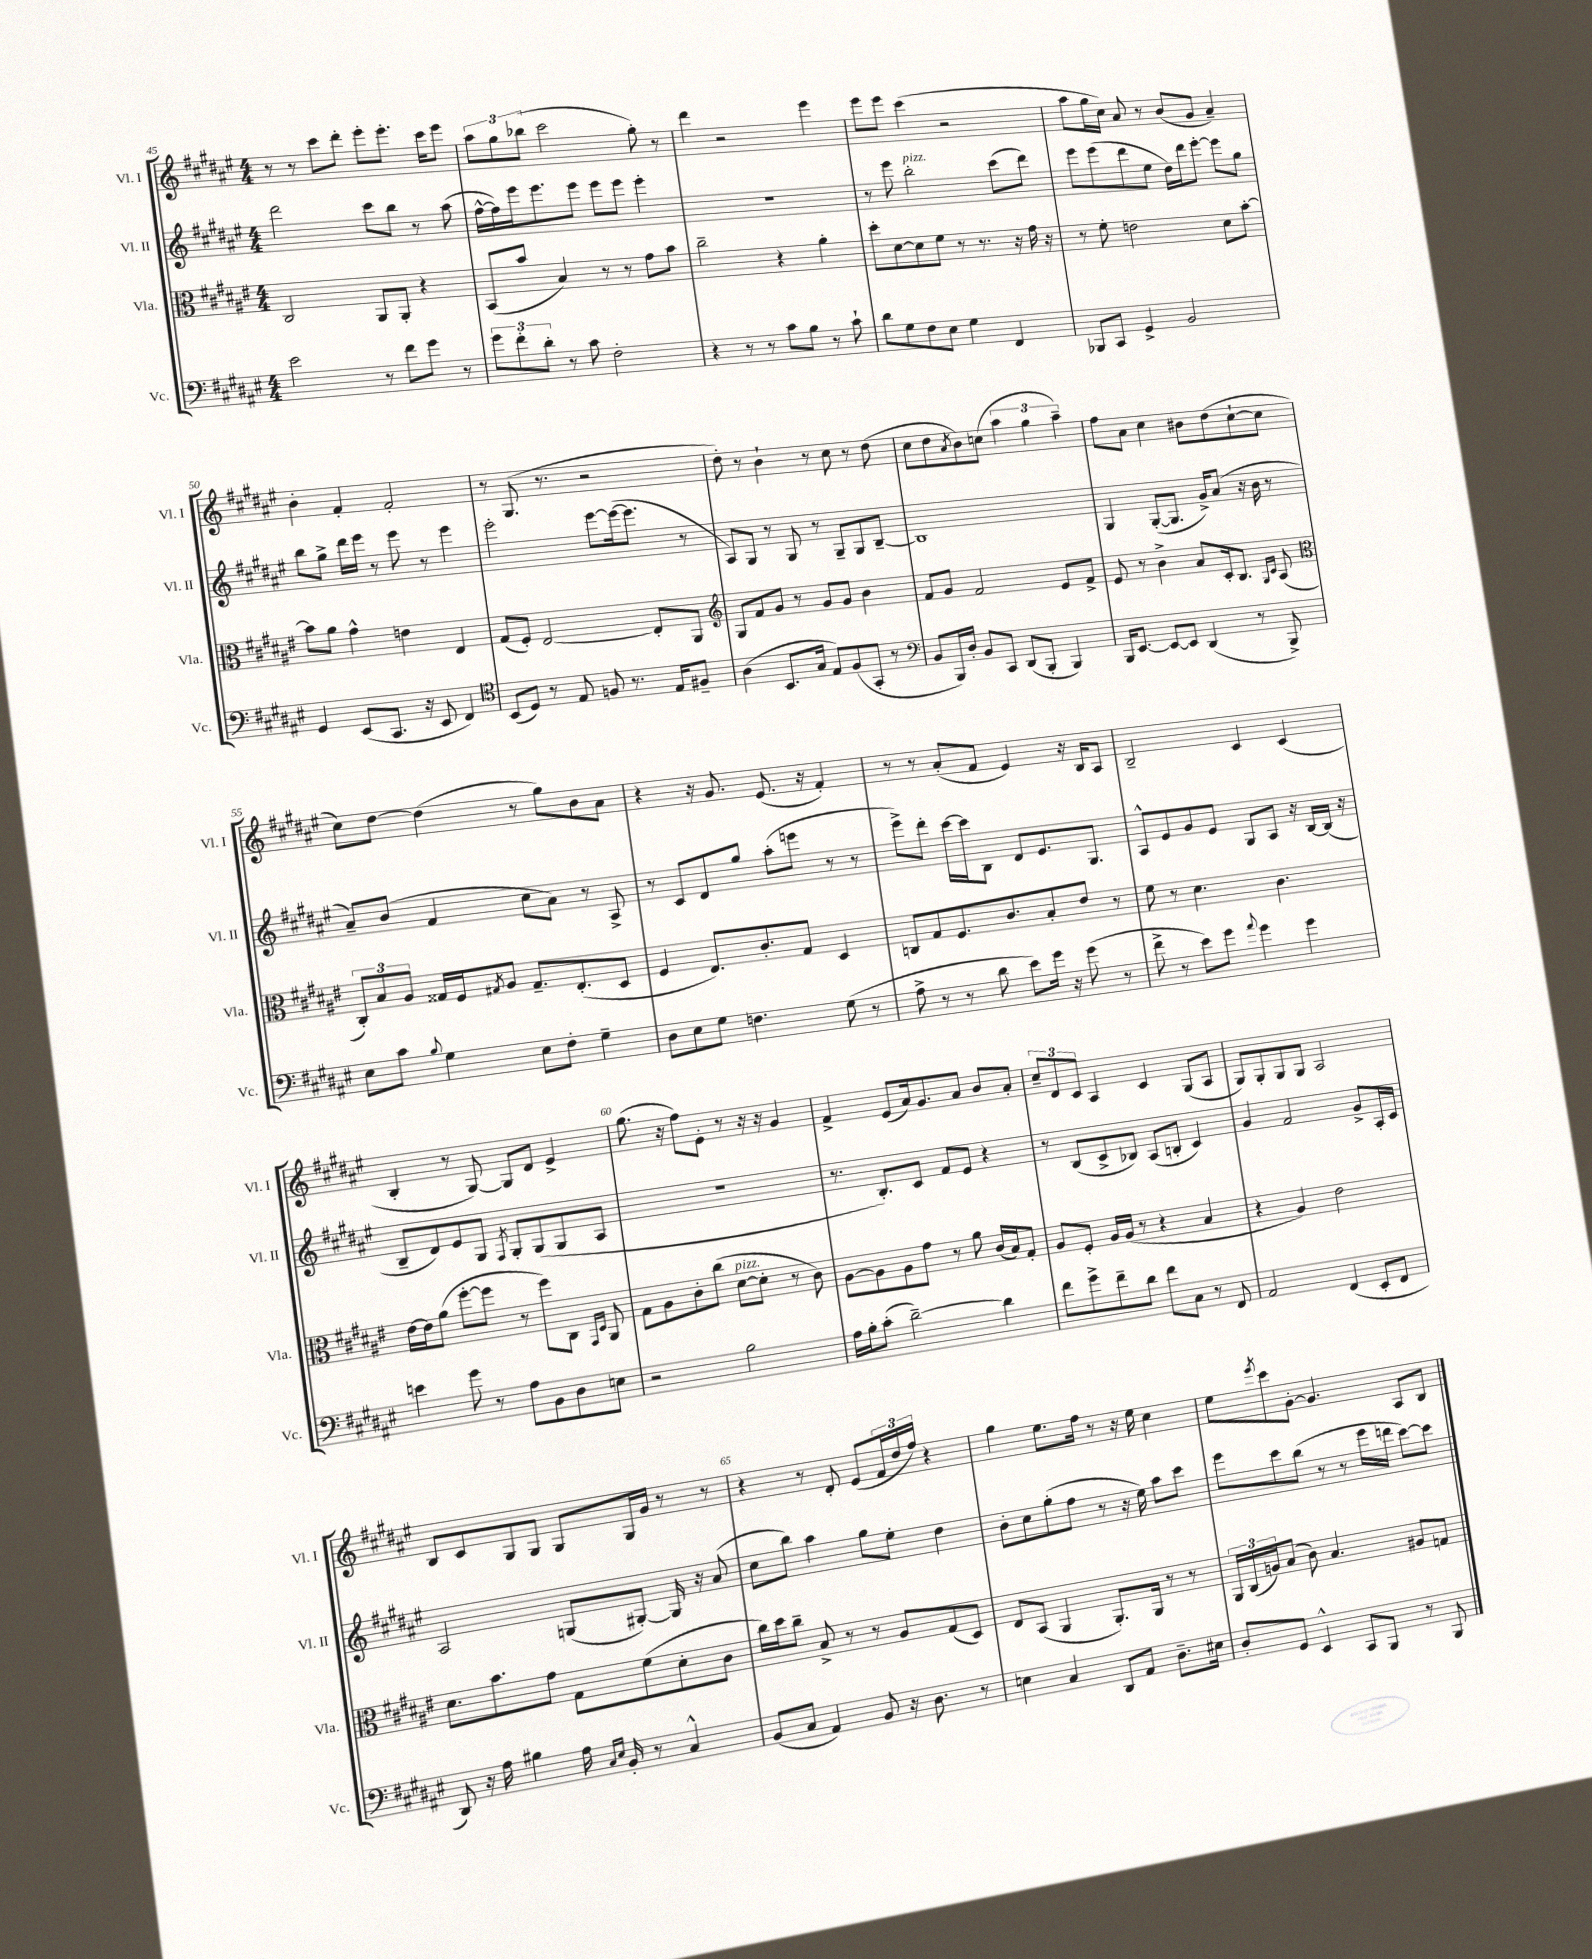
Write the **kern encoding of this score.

**kern	**kern	**kern	**kern
*staff4	*staff3	*staff2	*staff1
*clefF4	*clefC3	*clefG2	*clefG2
*k[f#c#g#d#a#e#]	*k[f#c#g#d#a#e#]	*k[f#c#g#d#a#e#]	*k[f#c#g#d#a#e#]
*M4/4	*M4/4	*M4/4	*M4/4
2e#	2C#	2ddd#	8r
.	.	.	8r
.	.	.	8ccc#
.	.	.	8ddd#'
8r	8AA#	8ccc#	8eee#'
8f#	8AA#'	8bb	8.eee#'
8g#	4r	8r	.
.	.	.	16ccc#
8r	.	(8aa#	8eee#
=	=	=	=
12g#	(8BB	[16ff#^^	12aa#
.	.	16ff#])	.
12f#'	.	.	12gg#
.	8b	16eee#	.
12d#'	.	.	(12bb-
.	.	8.eee#	.
8r	4B)	.	2ccc#
8c#	.	8eee#	.
2F#'	8r	8eee#	.
.	8r	8eee#	.
.	8g#	4eee#'	8gg#')
.	8b	.	8r
=	=	=	=
4r	2cc#~	1r	4ddd#
8r	.	.	2r
8r	.	.	.
8c#	4r	.	.
8B	.	.	.
8r	4a#'	.	4eee#
8c#`	.	.	.
=	=	=	=
8d#	8dd#'	8r	8eee#
8G#	[8d#	8eee#	8eee#
8F#	8d#]	2bb'	(4ccc#
8E#	8f#	.	.
4G#	8r	.	2r
.	8.r	.	.
4FF#	.	(8ccc#	.
.	16r	.	.
.	16g#	8ddd#)	.
.	16r	.	.
=	=	=	=
8BBB-	8r	8eee#	8aa#
8CC#	8f#'	(8eee#	16gg#
.	.	.	16cc#)
4GG#^	2e	8ddd#	8a#
.	.	8ee#	8r
2BB	.	16dd#)	(8b
.	.	16ddd#	.
.	.	[8eee#'	8g#
.	8d#	8eee#]	4a#~)
.	[8b'	8gg#	.
=	=	=	=
4GG#	8b]	8bb	4b'
.	8a#	8gg#^	.
(8EE#	4g#^^	16ddd#	4f#'
.	.	16eee#	.
8.CC#	.	8r	.
.	4e	8eee#	2f#'
16r	.	.	.
8EE#	.	8r	.
4FF#)	4E#	4eee#	.
=	=	=	=
*clefC4	*	*	*
(8BB	(8G#	2eee#'	8r
8D#)	8F#')	.	(8.G#
8r	[2E#	.	.
.	.	.	8.r
8E#	.	.	.
8F	.	[8eee#	2r
8.r	.	(16eee#_	.
.	.	8.eee#]	.
.	8E#']	.	.
16E#	.	.	.
8F#~	8AA#	8r	.
=	=	=	=
*	*clefG2	*	*
(4A#	8G#	8A#)	8dd#')
.	8f#	8G#	8r
8.BB	8g#	8r	4b`
.	8r	8G#	.
16G#	.	.	.
8E#)	8g#	8r	8r
(8F#	8g#	8G#~	8cc#
8GG#'	4b	8G#	8r
8r	.	[8B~	(8dd#
=	=	=	=
*clefF4	*	*	*
8BB	8f#	1B]	8cc#
16BBB)	8g#	.	8dd#
16D#'	.	.	.
.	.	.	8qa#
8BB	2f#	.	8b)
8CC#	.	.	(8cc
(8DD#	.	.	6aa#
8BBB'	.	.	.
.	.	.	6gg#
4BBB)	8e#	.	.
.	.	.	6aa#~)
.	8f#^	.	.
=	=	=	=
16BBB	8e#	4G#	8ff#
[8.EE#	.	.	.
.	8r	.	8a#
8EE#_	4b^	([8G#'	4cc#
8EE#]	.	8.G#]	.
(4DD#	8a#	.	8b#
.	.	16g#^)	.
.	16c#'	(8a#	(8dd#
.	8.B	.	.
8r	.	16r	[8cc#`
.	.	16b	.
.	16qqG#	.	.
.	16qqc#	.	.
8BBB^)	(8A#	8r	8cc#]
=	=	=	=
*	*clefC3	*	*
8E#	12C#')	8a#~)	8cc#)
.	12B	.	.
8c#	.	(8b	[8dd#
.	12A#	.	.
8qqB	.	.	.
4G#	16G##	4f#	(4dd#]
.	16F#	.	.
.	8qG#	.	.
.	8A#	.	.
8E#	8.G#~	8cc#	8r
8F#'	.	8a#)	8gg#)
.	(8.E#'	.	.
4G#~	.	8r	8b
.	8D#	8A#^	8a#
=	=	=	=
8D#	4F#	8r	4r
8E#	.	8c#	.
8G#	8.E#)	8d#	16r
.	.	.	8.g#
4.F	.	8gg#	.
.	8.c#'	.	.
.	.	(8aa#'	(8.e#
.	8G#	8eee	.
.	.	.	16r
(8G#	4D#	8r	4f#')
8r	.	8r	.
=	=	=	=
8A#^	8C	8eee#^)	8r
8r	8G#	8ddd#'	8r
8r	8.F#	[16ccc#	(8a#'
.	.	16ccc#]	.
8d#	.	8B	8f#
.	8.c#	.	.
8e#)	.	8d#	4e#)
16g#	8B'	8.e#	.
16r	.	.	.
(8g#	8e#	.	16r
.	.	8.G#	16B
8r	8r	.	8A#
=	=	=	=
8f#^	8f#	8A#^^	2B~
8r	8r	8e#	.
8e#)	4.d#	8g#	.
8g#	.	8e#	.
8qqa#	.	.	.
4g#	.	8G#	4c#
.	4.c#	8A#	.
4g#	.	16r	(4c#
.	.	[16B	.
.	.	(16B]	.
.	.	16r	.
=	=	=	=
4e	[16e#	8B~	4B'
.	16e#]	.	.
.	(8a#	8d#)	.
8g#	[8ff#'	8e#	8r
8r	8ff#]	8G#	[8G#)
.	.	8qF#	.
8A#	8r	8G#'	8G#]
8BB	8ff#)	(8G#	8d#
8D#	8C#	8G#	4e#^
.	16qqGG#	.	.
.	16qqD#	.	.
8E	8AA#	8A#	.
=	=	=	=
2r	8G#	1r	(8.gg#
.	8A#	.	.
.	.	.	16r
.	8c#'	.	8ff#)
.	(8cc#	.	8e#'
2B	[8d#	.	8r
.	8d#']	.	16r
.	.	.	16r
.	8r	.	4g#
.	8c#)	.	.
=	=	=	=
16A#	[8A#	8.r	4f#^
16B'	.	.	.
(8c#'	8A#]	.	.
.	.	8.B')	.
[2d#~)	8A#	.	(8e#
.	8g#	8c#	16a#)
.	.	.	8.g#
.	8r	8f#	.
.	8a#	8e#	8a#
4d#]	(16c#	4r	8b
.	16B)	.	.
.	8G#'	.	8a#'
=	=	=	=
8f#	8A#	8r	12cc#~
.	.	.	12d#
8g#^	8F#'	(8B	.
.	.	.	12c#
8f#~	16A#	8c#^	4A#
.	(16A#	.	.
8d#	8r	8B-)	.
8f#	4r	(8A#	4c#
8C#	.	8B'	.
8r	4B	4c#)	(8G#
8FF#	.	.	8A#
=	=	=	=
2AA#	4r	4g#	8G#)
.	.	.	8G#'
.	4A#)	2f#	8G#
.	.	.	8G#
(4FF#	2e#	.	2A#
8EE#'	.	8g#^	.
8FF#	.	16A#'	.
.	.	16c#	.
=	=	=	=
8DD#)	8.d#	2A#	8B
16r	.	.	8c#
16A#	8.b	.	.
4B#	.	.	8G#
.	8g#	.	8G#
16A#	8G#	(8G	8G#
16qqC#	.	.	.
16qqE#	.	.	.
16BB'	.	.	.
8r	(8f#	[8G#')	16G#
.	.	.	16g#
4C#^^	8d#'	16G#]	8r
.	.	16r	.
.	8c#	(8a#	8r
=	=	=	=
(8BB	16cc#)	8cc#	4r
.	16dd#	.	.
8C#	8cc#~	8bb)	.
4AA#)	8B^	4aa#	8r
.	8r	.	8d#'
8BB	8r	8gg#	(8e#
16r	8A#	8ee#'	24f#
.	.	.	24dd#
8.D#	.	.	.
.	.	.	24ff#)
.	(8G#	4dd#	4r
8r	8D#)	.	.
=	=	=	=
4E	8E#	8b'	4gg#
.	(8BB	8cc#	.
4C#	4AA#	(8gg#'	8.ee#
.	.	8ff#	.
.	.	.	16ff#
8DD#	8.AA#')	8r	8r
8AA#	.	16r	16r
.	16AA#	16ee#)	16ee#
8.D#~	8r	8aa#	4cc#
.	8r	8ccc#	.
16E#	.	.	.
=	=	=	=
8D#'	24AA#	8eee#	8ee#
.	(24C#	.	.
.	24A)	.	.
.	.	.	8qeee#
8GG#	(8B	8ccc#	8ccc#
4EE#^^	8c#)	(8bb	[8g#'
.	4.B	8r	4.g#]
8CC#	.	8r	.
8BBB	.	16eee#	.
.	.	16ddd	.
8r	8A#	[8ccc#)	8A#
8BBB	8G	8ccc#]	8B
==	==	==	==
*-	*-	*-	*-
